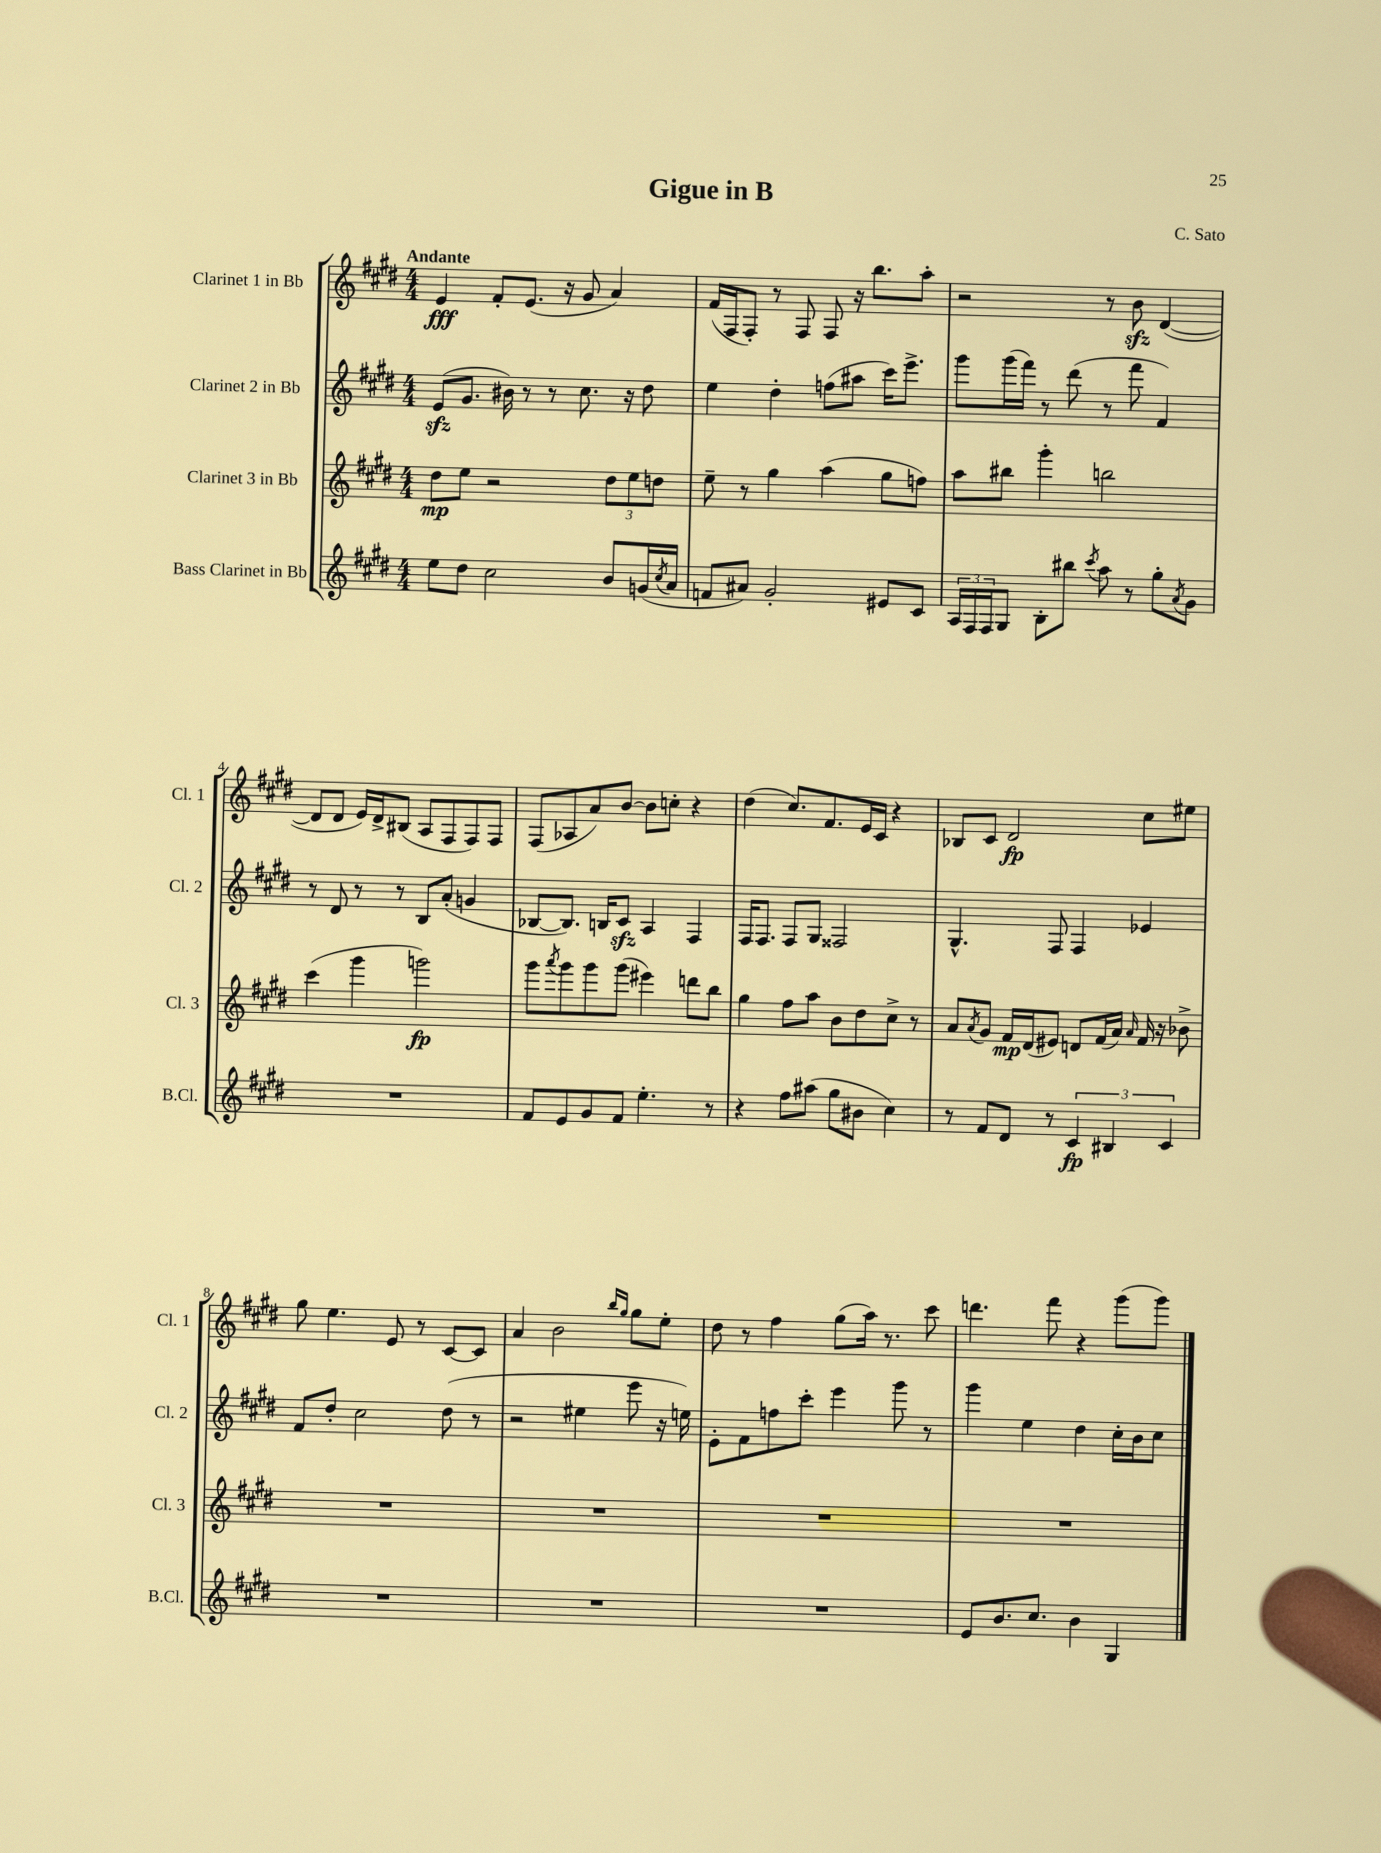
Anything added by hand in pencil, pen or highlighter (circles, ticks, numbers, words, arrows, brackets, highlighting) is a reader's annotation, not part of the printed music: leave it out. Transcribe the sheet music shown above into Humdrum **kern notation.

**kern	**kern	**kern	**kern
*staff4	*staff3	*staff2	*staff1
*clefG2	*clefG2	*clefG2	*clefG2
*k[f#c#g#d#]	*k[f#c#g#d#]	*k[f#c#g#d#]	*k[f#c#g#d#]
*M4/4	*M4/4	*M4/4	*M4/4
8ee	8dd#	(8e	4e
8dd#	8ee	8.g#	.
2cc#	2r	.	8f#'
.	.	16b#)	.
.	.	8r	(8.e
.	.	8r	.
.	.	.	16r
.	.	8.cc#	8g#
8b	12dd#	.	4a)
.	.	16r	.
.	12ee	.	.
(16g	.	8dd#	.
.	12dd	.	.
8qcc#	.	.	.
16a	.	.	.
=	=	=	=
8f	8ee~	4ee	(16f#
.	.	.	16F#
8a#)	8r	.	8F#')
2g#'	4gg#	4dd#'	8r
.	.	.	8F#
.	(4aa	(8ff	8F#
.	.	8aa#	16r
.	.	.	8.bb
8e#	8gg#	16ccc#)	.
.	.	8.eee^	.
8c#	8ff)	.	8aa'
=	=	=	=
24A	8aa	8ggg#	2r
24F#	.	.	.
24F#	.	.	.
8G#	8bb#	(16ggg#	.
.	.	16fff#)	.
8B'	4ggg#'	8r	.
8bb#	.	(8ddd#	.
8qccc#	.	.	.
8aa	2bb	8r	8r
8r	.	8fff#	8b
8gg#'	.	4f#)	([4d#
8qa	.	.	.
8g#	.	.	.
=	=	=	=
1r	(4ccc#	8r	8d#]
.	.	8d#	8d#
.	4ggg#	8r	16e)
.	.	.	16d#^
.	.	8r	(8B#
.	2ggg)	8B	8A
.	.	(8a'	8F#
.	.	4g	8F#)
.	.	.	8F#
=	=	=	=
8f#	8ggg#	[8B-	(8F#
.	8qaaa	.	.
8e	8ggg#	8.B-])	8A-
8g#	8ggg#	.	8a)
.	.	16B	.
8f#	(8ggg#	8c#	[8b
4.ee'	4eee#)	4A	8b]
.	.	.	8cc'
.	8ddd	4F#	4r
8r	8bb	.	.
=	=	=	=
4r	4gg#	16F#	(4dd#
.	.	8.F#	.
8ff#	8ff#	8F#	8.cc#)
(8aa#	8aa	8G#	.
.	.	.	8.f#
8gg#	8b	2F##	.
8b#	8dd#	.	16e
.	.	.	16c#
4cc#)	8cc#^	.	4r
.	8r	.	.
=	=	=	=
8r	8a	4.G#^^	8B-
.	8qa	.	.
8f#	8g#	.	8c#
8d#	16f#	.	2d#
.	(16d#	.	.
8r	8e#)	8F#	.
6c#	8d	4F#	.
.	(16f#	.	.
6B#	.	.	.
.	16a)	.	.
.	16qqa	.	.
.	16f#	4e-	8cc#
.	16r	.	.
6c#	.	.	.
.	8b-^	.	8ee#
=	=	=	=
1r	1r	8f#	8gg#
.	.	8dd#'	4.ee
.	.	2cc#	.
.	.	.	8e
.	.	.	8r
.	.	(8dd#	[8c#
.	.	8r	8c#]
=	=	=	=
1r	1r	2r	4a
.	.	.	2b
.	.	4ee#	.
.	.	.	16qqbb
.	.	.	16qqgg#
.	.	8eee	8gg#
.	.	16r	8ee'
.	.	16ee)	.
=	=	=	=
1r	1r	8e'	8dd#
.	.	8f#	8r
.	.	8ff	4ff#
.	.	8ccc#'	.
.	.	4eee	(8gg#
.	.	.	16aa)
.	.	.	8.r
.	.	8ggg#	.
.	.	8r	8ccc#
=	=	=	=
8e	1r	4ggg#	4.ddd
8.b	.	.	.
.	.	4ee	.
8.cc#	.	.	.
.	.	.	8fff#
4b	.	4dd#	4r
4G#	.	16cc#'	(8ggg#
.	.	16b	.
.	.	8cc#	8ggg#)
==	==	==	==
*-	*-	*-	*-
